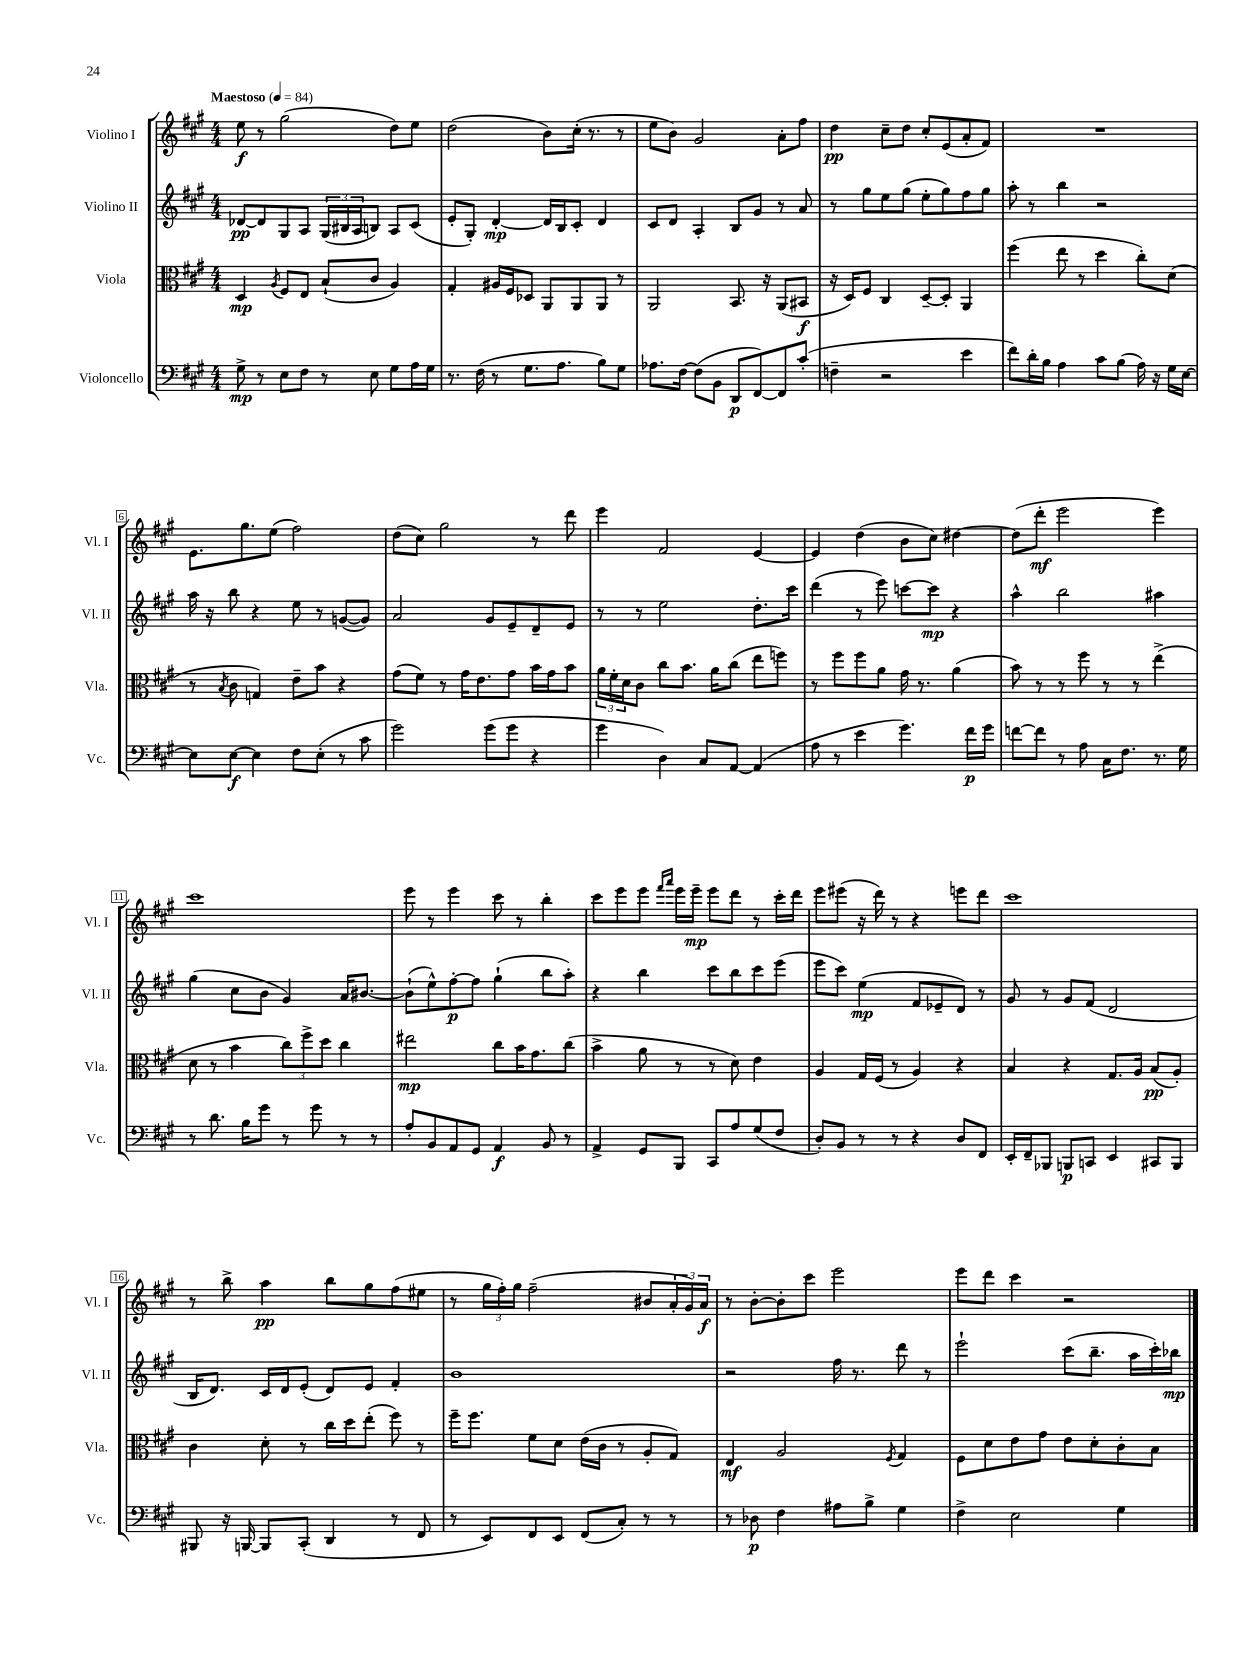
<<
\new StaffGroup <<
\new Staff = "s0" \with { instrumentName = "Violino I" shortInstrumentName = "Vl. I" } {
    \clef treble \key a \major \numericTimeSignature \time 4/4 \tempo "Maestoso" 4 = 84
    e''8\f r8 gis''2( d''8) e''8 |
    d''2( b'8) cis''16-.( r8. r8 |
    e''8 b'8) gis'2 a'8-. fis''8 |
    d''4\pp cis''8-- d''8 cis''8-. e'8( a'8-. fis'8) |
    R1 |
    e'8. gis''8. e''8( fis''2) |
    d''8( cis''8) gis''2 r8 d'''8 |
    e'''4 fis'2 e'4~ |
    e'4 d''4( b'8 cis''8) dis''4~ |
    dis''8( d'''8-.\mf e'''2 e'''4) |
    cis'''1 |
    e'''8 r8 e'''4 cis'''8 r8 b''4-. |
    cis'''8 e'''8 e'''8 \grace { fis'''16 a'''16 } e'''16 e'''16--\mp e'''8 d'''8 r8 cis'''16-. d'''16 |
    e'''8 eis'''8( r16 d'''16) r8 r4 e'''8 d'''8 |
    cis'''1 |
    r8 b''8-> a''4\pp b''8 gis''8 fis''8( eis''8 |
    r8 \tuplet 3/2 { gis''16 fis''16-.) gis''16 } fis''2--( bis'8 \tuplet 3/2 { a'16-. gis'16) a'16\f } |
    r8 b'8~-. b'8-. cis'''8 e'''2 |
    e'''8 d'''8 cis'''4 r2 \bar "|." |
}
\new Staff = "s1" \with { instrumentName = "Violino II" shortInstrumentName = "Vl. II" } {
    \clef treble \key a \major \numericTimeSignature \time 4/4
    des'8~\pp des'8 gis8 a8 \tuplet 3/2 { gis16( bis16 a16 } b8) a8 cis'8( |
    e'8-. gis8-.) d'4~-.\mp d'16 b16 cis'8-. d'4 |
    cis'8 d'8 a4-. b8 gis'8 r8 a'8 |
    r8 gis''8 e''8 gis''8( e''8-. gis''8) fis''8 gis''8 |
    a''8-. r8 b''4 r2 |
    a''16 r16 b''8 r4 e''8 r8 g'8~( g'8) |
    a'2 gis'8 e'8-- d'8-- e'8 |
    r8 r8 e''2 d''8.-. cis'''16 |
    d'''4( r8 e'''8) c'''8~ c'''8\mp r4 |
    a''4-^ b''2 ais''4 |
    gis''4( cis''8 b'8 gis'4) a'16 bis'8.~ |
    bis'8-!( e''8-^) fis''8~-.\p fis''8 gis''4-!( b''8 a''8-.) |
    r4 b''4 cis'''8 b''8 cis'''8 e'''8( |
    e'''8 cis'''8) e''4\mp( fis'8 ees'8-- d'8) r8 |
    gis'8 r8 gis'8 fis'8( d'2 |
    b16 d'8.) cis'16 d'16 e'8-.( d'8) e'8 fis'4-. |
    b'1 |
    r2 fis''16 r8. d'''8 r8 |
    e'''2-! cis'''8( b''8.-- a''16 cis'''16-.) bes''16\mp \bar "|." |
}
\new Staff = "s2" \with { instrumentName = "Viola" shortInstrumentName = "Vla." } {
    \clef alto \key a \major \numericTimeSignature \time 4/4
    d4\mp \acciaccatura { a8 } fis8 e8 b8-!( cis'8 a4) |
    gis4-. ais16 fis16 des8 a,8 a,8 a,8 r8 |
    a,2 b,8. r16 a,8( bis,8\f |
    r16 d16) fis8 cis4 d8~-- d8-. a,4 |
    fis''4( e''8 r8 d''4 cis''8-.) d'8( |
    r8 \acciaccatura { b8 } cis'8 g4) e'8-- b'8 r4 |
    gis'8( fis'8) r8 gis'16 e'8. gis'8 b'16 gis'16 b'8 |
    \tuplet 3/2 { a'16 fis'16-. d'16 } cis'8 cis''8 b'8. a'16 cis''8( e''8 f''8) |
    r8 fis''8 fis''8 a'8 gis'16 r8. a'4( |
    b'8) r8 r8 fis''8 r8 r8 e''4->( |
    d'8 r8 b'4 \tuplet 3/2 { cis''8) fis''8-> d''8 } cis''4 |
    eis''2\mp cis''8 b'16 gis'8. cis''8( |
    b'4-> a'8 r8 r8 d'8) e'4 |
    a4 gis16 fis16( r8 a4) r4 |
    b4 r4 gis8. a16 b8\pp( a8-.) |
    cis'4 d'8-. r8 cis''16 d''16 e''8-.( fis''8) r8 |
    fis''16-- fis''8. fis'8 d'8 e'16( cis'16 r8 a8-. gis8) |
    e4\mf a2 \acciaccatura { fis8 } gis4 |
    fis8 d'8 e'8 gis'8 e'8 d'8-. cis'8-. b8 \bar "|." |
}
\new Staff = "s3" \with { instrumentName = "Violoncello" shortInstrumentName = "Vc." } {
    \clef bass \key a \major \numericTimeSignature \time 4/4
    gis8->\mp r8 e8 fis8 r8 e8 gis8 a16 gis16 |
    r8. fis16( r8 gis8. a8. b8) gis8 |
    aes8. fis16~ fis8( b,8 d,8\p fis,8~) fis,8 cis'8-.( |
    f4-- r2 e'4 |
    fis'8) d'16-. b16 a4 cis'8 b8( a16) r16 gis16 e16~ |
    e8 e8~\f e4 fis8 e8-.( r8 cis'8 |
    gis'2) gis'8( gis'8 r4 |
    gis'4 d4) cis8 a,8~ a,4( |
    a8 r8 e'4 gis'4.) fis'16\p gis'16 |
    f'8~ f'8 r8 a8 cis16 fis8. r8. gis16 |
    r8 d'8. b16 gis'8 r8 gis'8 r8 r8 |
    a8-. b,8 a,8 gis,8 a,4\f b,8 r8 |
    a,4-> gis,8 b,,8 cis,8 a8 gis8( fis8 |
    d8-.) b,8 r8 r8 r4 d8 fis,8 |
    e,16-. fis,16-- bes,,8 b,,8\p c,8 e,4 cis,8 b,,8 |
    bis,,8 r16 b,,16~ b,,8 cis,8-.( d,4 r8 fis,8 |
    r8 e,8) fis,8 e,8 fis,8( cis8-.) r8 r8 |
    r8 des8\p fis4 ais8 b8-> gis4 |
    fis4-> e2 gis4 \bar "|." |
}
>>
>>
\layout { \context { \Score \override BarNumber.stencil = #(make-stencil-boxer 0.1 0.3 ly:text-interface::print) } }
